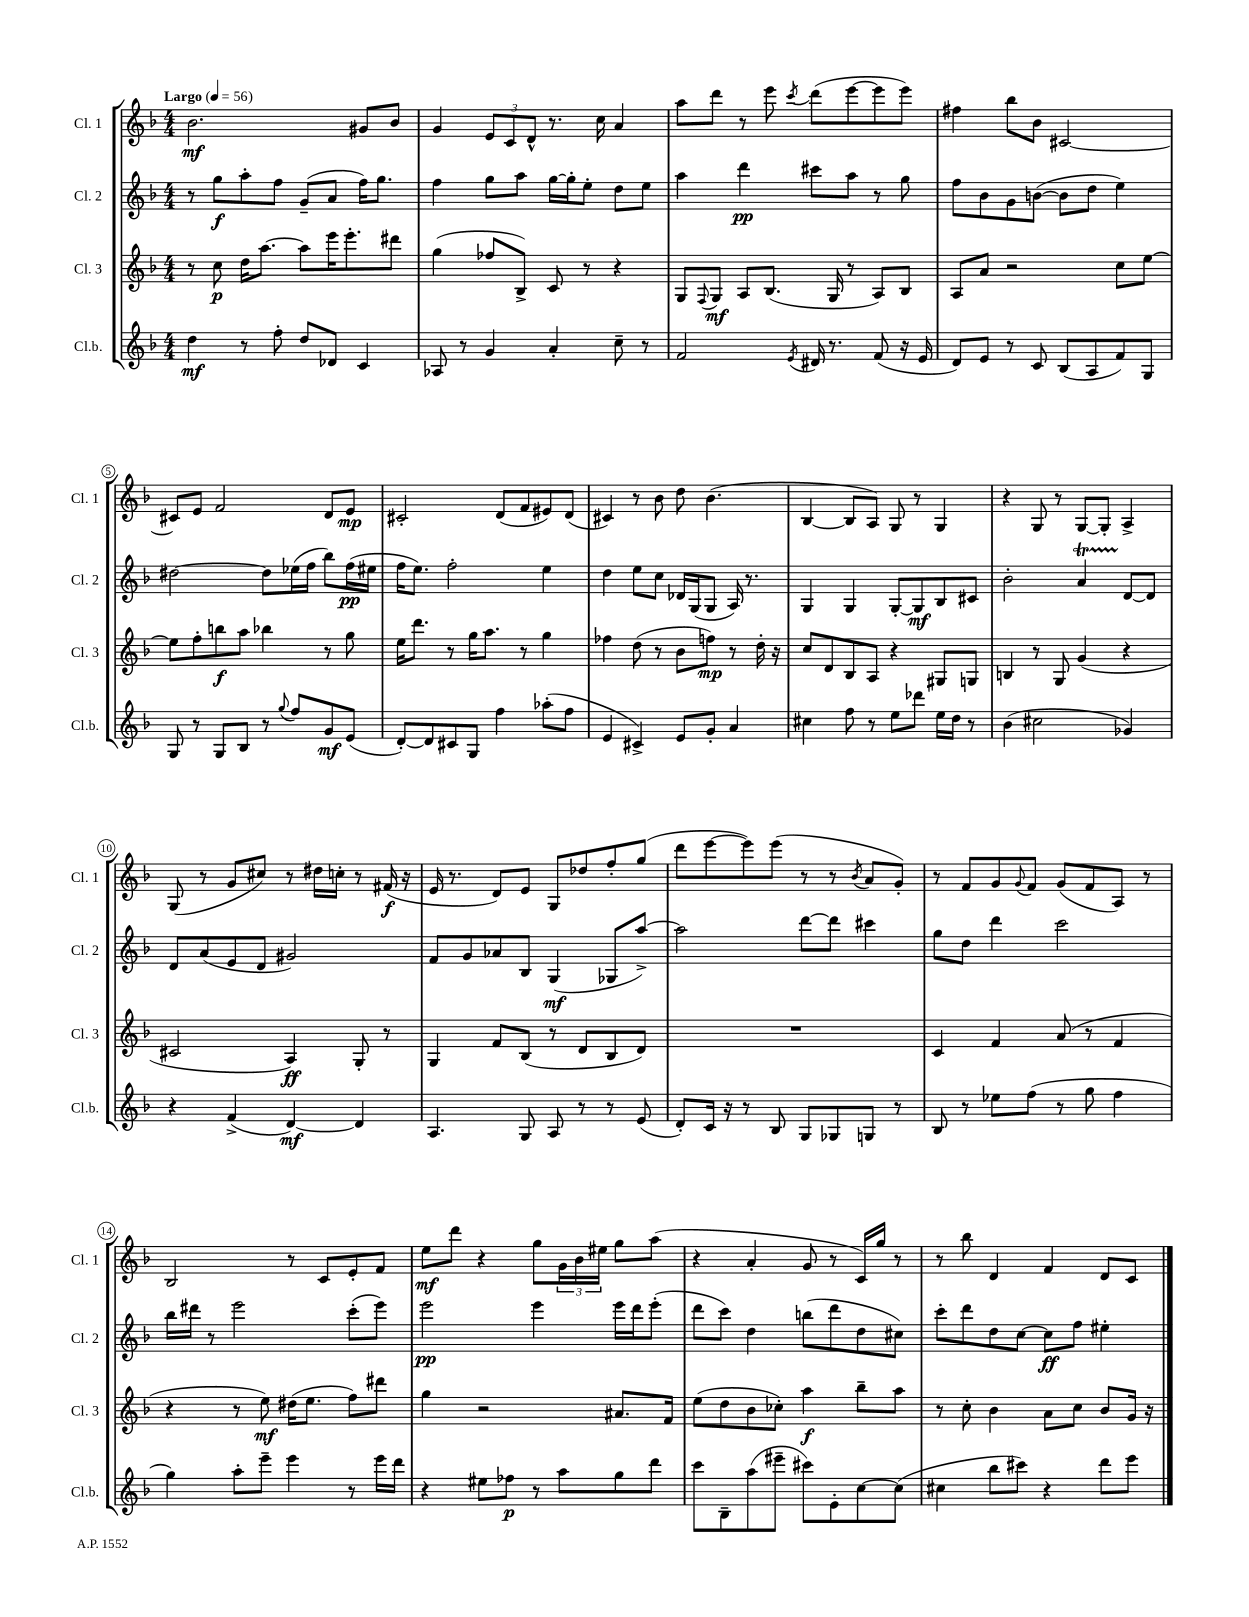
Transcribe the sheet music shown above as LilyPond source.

<<
\new StaffGroup <<
\new Staff = "s0" \with { instrumentName = "Cl. 1" shortInstrumentName = "Cl. 1" } {
    \clef treble \key f \major \numericTimeSignature \time 4/4 \tempo "Largo" 4 = 56
    bes'2.\mf gis'8 bes'8 |
    g'4 \tuplet 3/2 { e'8 c'8 d'8-^ } r8. c''16 a'4 |
    a''8 d'''8 r8 e'''8 \acciaccatura { c'''8 } d'''8( e'''8~ e'''8 e'''8) |
    fis''4 bes''8 bes'8 cis'2~ |
    cis'8 e'8 f'2 d'8 e'8\mp |
    cis'2-. d'8( f'8 eis'8) d'8( |
    cis'4) r8 bes'8 d''8 bes'4.( |
    bes4~ bes8 a8) g8 r8 g4 |
    r4 g8 r8 g8~ g8-. a4-> |
    g8( r8 g'8 cis''8) r8 dis''16 c''16-. r8 fis'16\f( r16 |
    e'16 r8. d'8) e'8 g8 des''8 f''8-. g''8( |
    d'''8 e'''8~ e'''8) e'''8( r8 r8 \acciaccatura { bes'8 } a'8 g'8-.) |
    r8 f'8 g'8 \appoggiatura { g'8 } f'8 g'8( f'8 a8) r8 |
    bes2 r8 c'8 e'8-. f'8 |
    e''8\mf d'''8 r4 g''8 \tuplet 3/2 { g'16 bes'16 eis''16 } g''8 a''8( |
    r4 a'4-. g'8 r8 c'16) g''16 r8 |
    r8 bes''8 d'4 f'4 d'8 c'8 \bar "|." |
}
\new Staff = "s1" \with { instrumentName = "Cl. 2" shortInstrumentName = "Cl. 2" } {
    \clef treble \key f \major \numericTimeSignature \time 4/4
    r8 g''8\f a''8-. f''8 g'8--( a'8 f''16) g''8. |
    f''4 g''8 a''8 g''16~ g''16-. e''8-. d''8 e''8 |
    a''4 d'''4\pp cis'''8 a''8 r8 g''8 |
    f''8 bes'8 g'8 b'8~( b'8 d''8 e''4) |
    dis''2~ dis''8 ees''16( f''16 bes''8) f''16\pp( eis''16 |
    f''16 e''8.) f''2-. e''4 |
    d''4 e''8 c''8 des'16 g16( g8 a16) r8. |
    g4 g4 g8~-. g8\mf bes8 cis'8 |
    bes'2-. a'4\startTrillSpan d'8~\stopTrillSpan d'8 |
    d'8 a'8( e'8 d'8 gis'2) |
    f'8 g'8 aes'8 bes8 g4\mf( ges8 a''8~->) |
    a''2 d'''8~ d'''8 cis'''4 |
    g''8 d''8 d'''4 c'''2 |
    bes''16 dis'''16 r8 e'''2 c'''8-.( e'''8) |
    e'''2\pp e'''4 e'''16 d'''16 e'''8-.( |
    d'''8 c'''8) d''4 b''8( d'''8 d''8 cis''8) |
    c'''8-. d'''8 d''8 c''8~ c''8\ff f''8 eis''4-. \bar "|." |
}
\new Staff = "s2" \with { instrumentName = "Cl. 3" shortInstrumentName = "Cl. 3" } {
    \clef treble \key f \major \numericTimeSignature \time 4/4
    r8 c''8\p d''16 a''8.~ a''8 e'''16 e'''8.-. dis'''8 |
    g''4( fes''8 bes8->) c'8 r8 r4 |
    g8 \appoggiatura { f8 } g8\mf a8 bes8.( g16 r8 a8) bes8 |
    a8 a'8 r2 c''8 e''8~ |
    e''8 f''8-. b''8\f a''8 bes''4 r8 g''8 |
    e''16 d'''8. r8 g''16 a''8. r8 g''4 |
    fes''4 d''8( r8 bes'8 f''8\mp) r8 d''16-. r16 |
    c''8 d'8 bes8 a8 r4 gis8 g8 |
    b4 r8 g8 g'4( r4 |
    cis'2 a4\ff) g8-. r8 |
    g4 f'8 bes8( r8 d'8 bes8 d'8) |
    R1 |
    c'4 f'4 a'8( r8 f'4 |
    r4 r8 e''8\mf) dis''16( e''8. f''8) dis'''8 |
    g''4 r2 ais'8. f'16 |
    e''8( d''8 bes'8 ces''8-.) a''4\f bes''8-- a''8 |
    r8 c''8-. bes'4 a'8 c''8 bes'8 g'16 r16 \bar "|." |
}
\new Staff = "s3" \with { instrumentName = "Cl.b." shortInstrumentName = "Cl.b." } {
    \clef treble \key f \major \numericTimeSignature \time 4/4
    d''4\mf r8 f''8-. d''8 des'8 c'4 |
    aes8 r8 g'4 a'4-. c''8-- r8 |
    f'2 \acciaccatura { e'8 } dis'16 r8. f'8( r16 e'16 |
    d'8) e'8 r8 c'8 bes8( a8 f'8) g8 |
    g8 r8 g8 bes8 r8 \appoggiatura { g''8 } f''8 g'8\mf e'8( |
    d'8~-.) d'8 cis'8 g8 f''4 aes''8-.( f''8 |
    e'4 cis'4->) e'8 g'8-. a'4 |
    cis''4 f''8 r8 e''8 des'''8 e''16 d''16 r8 |
    bes'4( cis''2 ges'4) |
    r4 f'4->( d'4~\mf) d'4 |
    a4. g8 a8 r8 r8 e'8( |
    d'8-.) c'16 r16 r8 bes8 g8 ges8 g8 r8 |
    bes8 r8 ees''8 f''8( r8 g''8 f''4 |
    g''4) a''8-. e'''8-- e'''4 r8 e'''16 d'''16 |
    r4 eis''8 fes''8\p r8 a''8 g''8 d'''8 |
    c'''8 bes8-- a''8( eis'''8-- cis'''8) e'8-. c''8~ c''8( |
    cis''4 bes''8 cis'''8) r4 d'''8 e'''8 \bar "|." |
}
>>
>>
\layout { \context { \Score \override BarNumber.stencil = #(make-stencil-circler 0.1 0.3 ly:text-interface::print) } }
